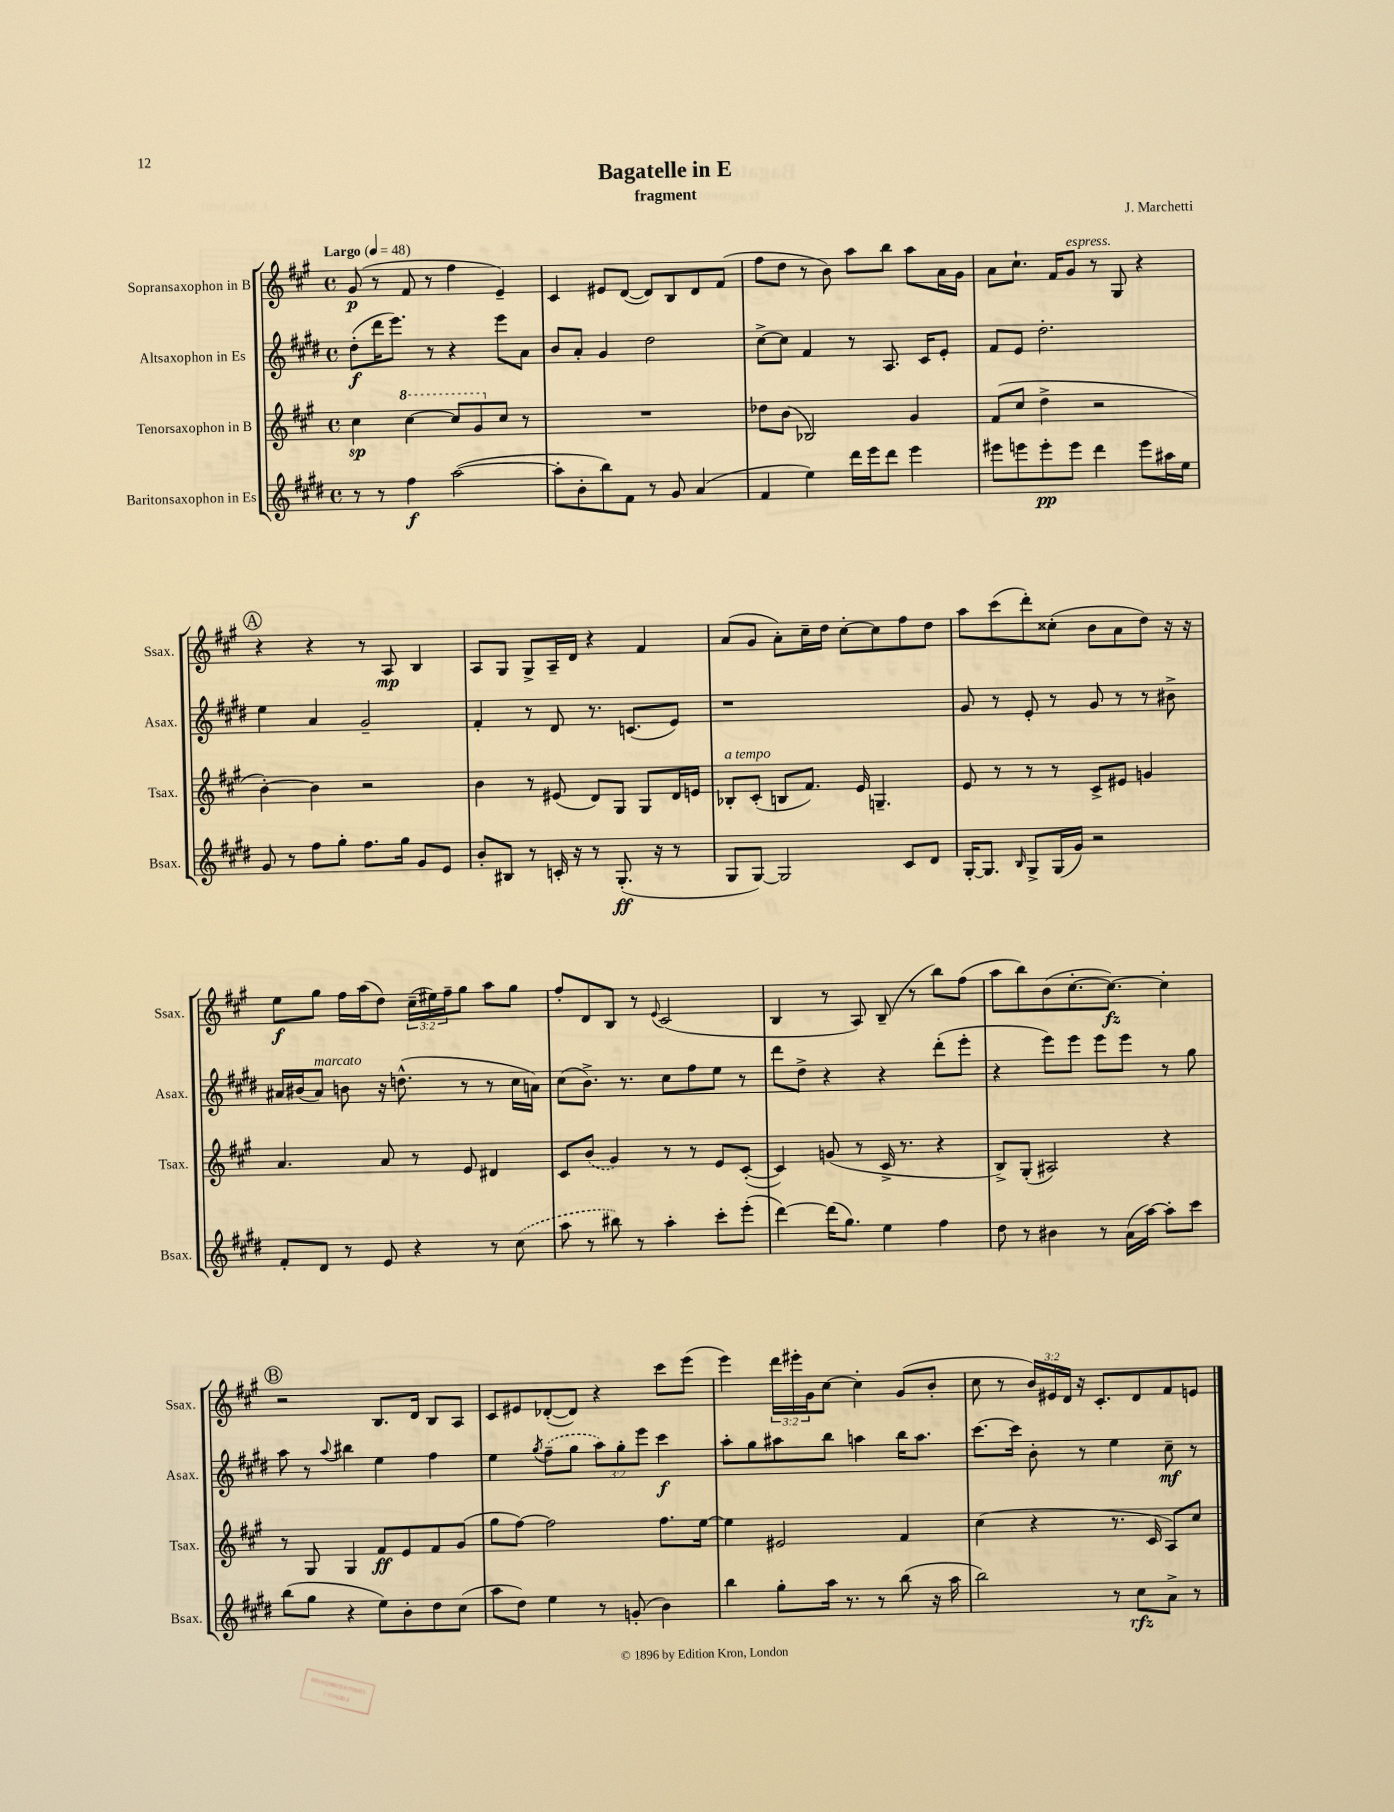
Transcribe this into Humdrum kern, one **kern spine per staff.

**kern	**kern	**kern	**kern
*staff4	*staff3	*staff2	*staff1
*clefG2	*clefG2	*clefG2	*clefG2
*k[f#c#g#d#]	*k[f#c#g#]	*k[f#c#g#d#]	*k[f#c#g#]
*M4/4	*M4/4	*M4/4	*M4/4
*met(c)	*met(c)	*met(c)	*met(c)
*MM48	*MM48	*MM48	*MM48
8r	4cc#\	(8dd#'\L	(8g#/
8r	.	16ddd#\K	8r
.	.	8.eee\J)	.
4ff#\	[4ccc#\	.	8f#/
.	.	8r	8r
([2aa\	8ccc#/]L	4r	4ff#\
.	8gg#/	.	.
.	8cc#/J	8eee\L	4e~/)
.	8r	8a\J	.
=	=	=	=
8aa'\]L	1r	8b/L	4c#/
8b'\	.	8a'/J	.
8bb\)	.	4g#/	8e#/L
8f#\J	.	.	([8d/J
8r	.	2dd#\	8d/]L)
8g#/	.	.	8B/
(4a/	.	.	8d/
.	.	.	(8f#/J
=	=	=	=
4f#/	8dd-\L	[8cc#^\L	8ff#\L
.	(8b\J	8cc#\]J	8dd\J
4ee\)	2B-/)	4f#/	8r
.	.	.	8b\)
16ddd#\LL	.	8r	8aa\L
16eee\J	.	.	.
8ddd#\J	.	8.A/	8bb\J
4eee\	4g#/	.	8aa\L
.	.	16c#/LK	.
.	.	8e'/J	16a\L
.	.	.	16g#\JJ
=	=	=	=
8eee#\L	(8f#/L	8f#/L	8a\L
8eee\	8cc#/J	8e/J	8.cc#`\J
8eee'\	4dd^\	2.dd#'\	.
.	.	.	16f#/LK
8eee\J	.	.	8g#/J
4ddd#\	2r	.	8r
.	.	.	8G#/
8eee\L	.	.	4r
16aa#\L	.	.	.
16ee\JJ	.	.	.
=	=	=	=
8g#/	[4b'\)	4ee\	4r
8r	.	.	.
8ff#\L	4b\]	4a/	4r
8gg#'\J	.	.	.
8.ff#\L	2r	2g#~/	8r
.	.	.	8A/
16gg#\Jk	.	.	.
8g#/L	.	.	4B/
8e/J	.	.	.
=	=	=	=
8b'/L	4b\	4f#'/	8A/L
8B#/J	.	.	8G#/J
8r	8r	8r	8G#^/L
16c'/	(8e#/	8d#/	16A~/L
16r	.	.	16d/JJ
8r	8d/L)	8.r	4r
(8.G#'/	8G#/J	.	.
.	.	(8.c/L	.
.	8G#/L	.	4f#/
16r	.	.	.
8r	16d/L	8e/J)	.
.	16e/JJ	.	.
=	=	=	=
8G#/L	8B-'/L	1r	(8a/L
[8G#/J)	(8c#'/J	.	8g#/J
2G#/]	8B/L	.	8a'\L)
.	8.f#/J)	.	16cc#~\L
.	.	.	16dd\JJ
.	.	.	[8cc#'\L
.	16e/	.	.
.	4.G~/	.	8cc#\]
8c#/L	.	.	8ff#\
8d#/J	.	.	8dd\J
=	=	=	=
[16G#'/LK	8e/	8g#/	8aa\L
8.G#/]J	.	.	.
.	8r	8r	(8ccc#\
16qqB/	.	.	.
8G#^/L	8r	8e'/	8ddd'\)
(16G#/L	8r	8r	(8cc##'\J
16g#/JJ)	.	.	.
2r	8c#^/L	8g#/	8b\L
.	8e#/J	8r	8a\
.	4g/	8r	8dd\J)
.	.	8b#^\	16r
.	.	.	16r
=	=	=	=
8f#'/L	4.a/	16a#/LL	8ee\L
.	.	(16b#/J	.
8d#/J	.	8a#/J)	8gg#\J
8r	.	8b\	16ff#\LL
.	.	.	(16aa\J
8e/	8a/	16r	8dd\J)
.	.	(8.dd^^\	.
4r	8r	.	(24cc#~\LL
.	.	.	24ee#\)
.	.	.	24ff#~\J
.	8e/	8r	8gg#\J
8r	4d#/	8r	8aa\L
(8cc#\	.	16cc#\LL	8gg#\J
.	.	16a\JJ)	.
=	=	=	=
8aa\	8c#/L	(8cc#\L	8ff#'/L
8r	(8b/J	8.b^\J)	8d/
8bb#\)	4g#/)	.	8B/J
.	.	8.r	.
8r	.	.	8r
.	.	.	8qqe/
4aa'\	8r	8cc#\L	(2c#/
.	8r	8ff#\	.
8ccc#'\L	8e/L	8ee\J	.
(8eee'\J	([8c#'/J	8r	.
=	=	=	=
[4ddd#\)	4c#/])	8ddd#\L	4B/
.	.	8dd#^\J	.
(16ddd#\]LK	(8g/	4r	8r
8.gg#\J)	.	.	.
.	8r	.	8A/)
4ee\	16c#^/	4r	(8B~/
.	8.r	.	.
.	.	.	8r
4ff#\	4r	(8ddd#'\L	8bb\L)
.	.	8eee'\J	(8ff#\J
=	=	=	=
8dd#\	8B^/L)	4r	8aa\L
8r	(8G#'/J	.	8bb\)
4b#\	2A#/)	8eee\L)	(8b\
.	.	8eee\J	[8.cc#'\
8r	.	8eee\L	.
.	.	.	8.cc#\_J)
(16a\LL	.	8eee\J	.
[16aa\JJ)	.	.	.
8aa'\]L	4r	8r	4cc#'\]
8ccc#\J	.	8gg#\	.
=	=	=	=
(8bb\L	8r	8aa\	2r
8gg#\J	8G#/	8r	.
.	.	8qqaa/	.
4r	4G#/	4bb#\	.
8ee\L)	8f#/L	4ee\	8.B/L
8b'\	8e/	.	.
.	.	.	16d/Jk
8dd#\	8f#/	4ff#\	8B/L
(8cc#\J	(8g#/J	.	8A/J
=	=	=	=
8aa\L	8gg#\L	4ee\	8c#/L
8dd#\J)	[8ff#\J)	.	8e#/
.	.	8qgg#/	.
4ee\	2ff#\]	(8ff#~\L	([8d-'/
.	.	8gg#\J	8d-/]J)
8r	.	12aa\L)	4r
.	.	12gg#'\	.
(8g'/	.	.	.
.	.	12eee\J	.
4b\)	8.ff#\L	4ccc#\	8ccc#\L
.	.	.	(8eee\J
.	[16ee\Jk	.	.
=	=	=	=
4bb\	4ee\]	8aa'\L	4eee\)
.	.	8gg#\	.
8gg#'\L	2e#/	8aa#\	24ddd\LL
.	.	.	24eee#'\
.	.	.	24g#\J
16aa\Jk	.	8bb\J	[8cc#\J
8.r	.	.	.
.	.	4aa\	4cc#'\]
8r	.	.	.
(8bb\	4f#/	16bb\LK	(8g#/L
.	.	8.aa\J	.
16r	.	.	8b'/J
16aa\	.	.	.
=	=	=	=
2bb\)	(4cc#\	[8.ccc#\L	8cc#\
.	.	.	8r
.	.	16ccc#\]Jk	.
.	4r	8b'\	24b/LL)
.	.	.	24e#/
.	.	.	24d/JJ
.	.	8r	16r
.	.	.	8.c#'/L
8r	8.r	4ee\	.
8cc#\L	.	.	8d/
.	16c#/	.	.
8a^\J	8A/L)	8cc#~\	8f#/
8r	8cc#/J	8r	8e/J
==	==	==	==
*-	*-	*-	*-
